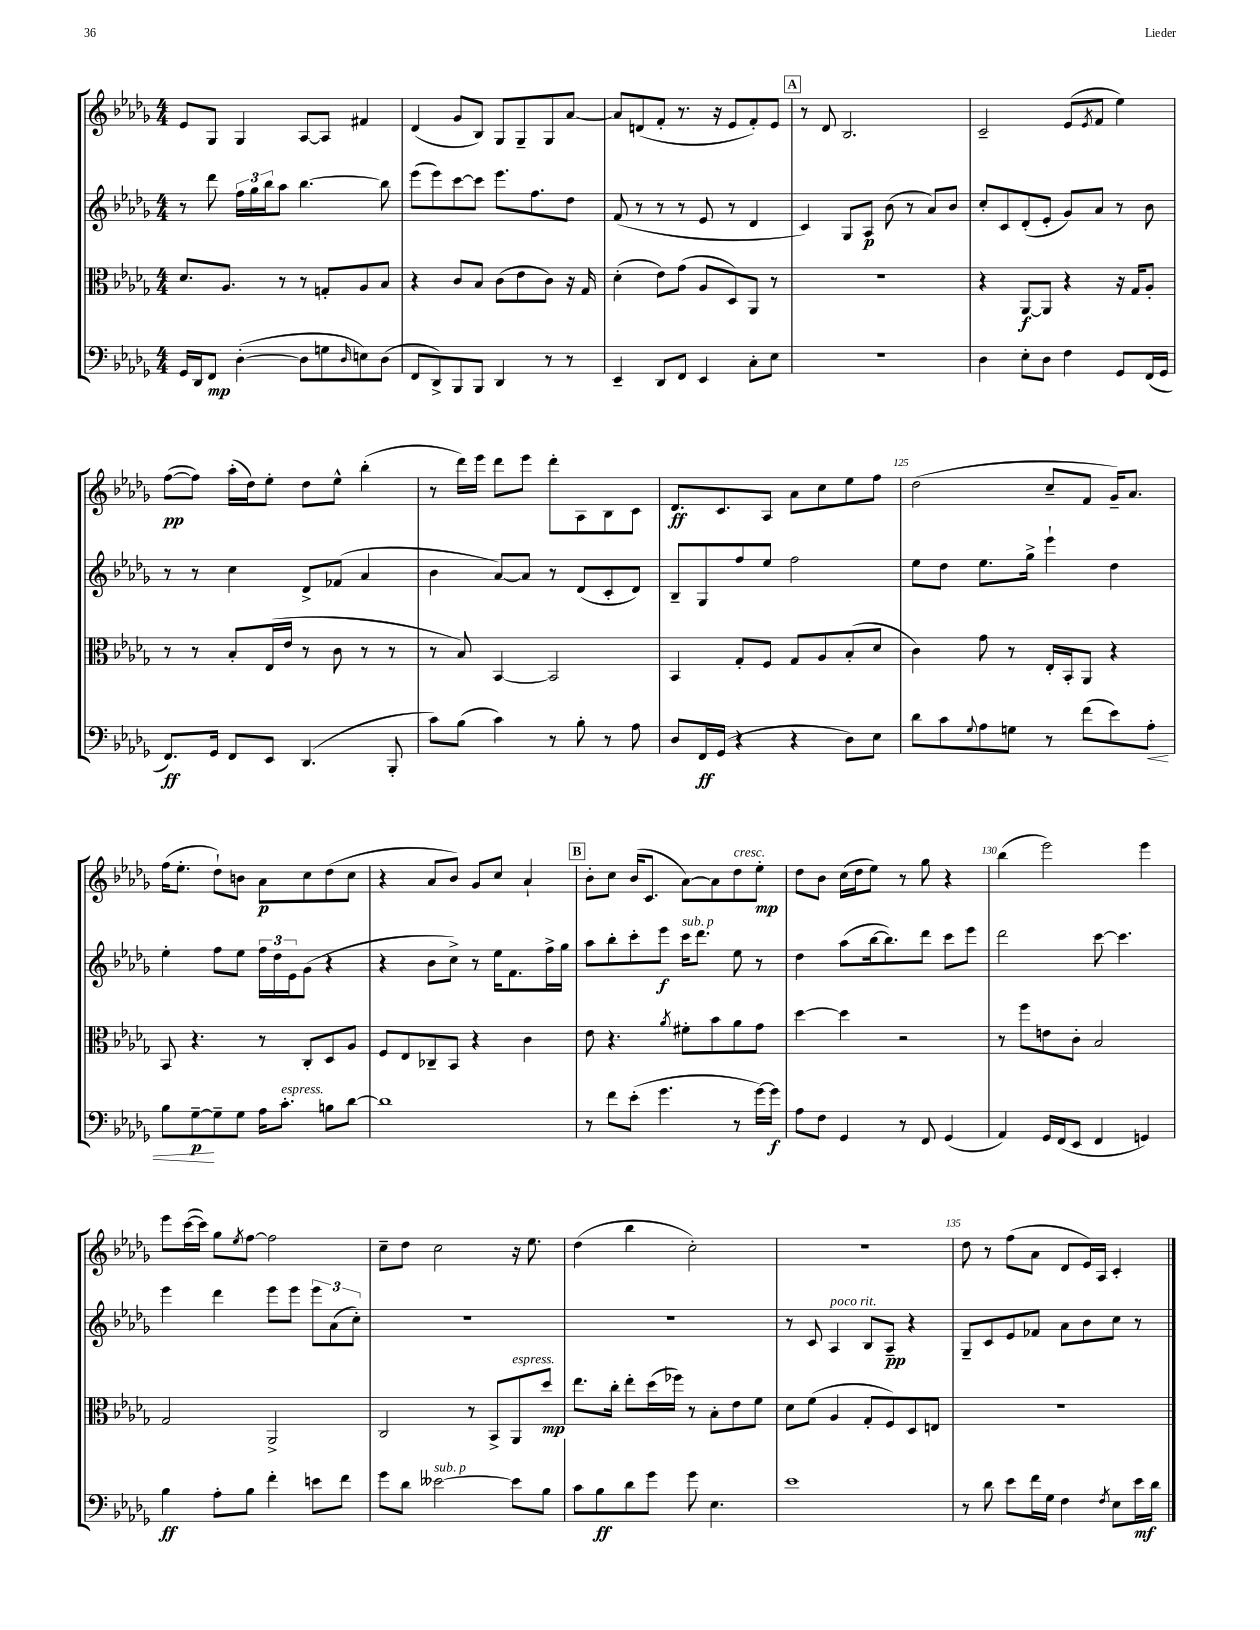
<<
\new StaffGroup <<
\new Staff = "s0" {
    \clef treble \key des \major \numericTimeSignature \time 4/4
    ees'8 ges8 ges4 aes8~ aes8 fis'4 |
    des'4( ges'8 bes8) ges8 ges8-- ges8 aes'8~ |
    aes'8 d'8( f'8-. r8. r16 ees'8 f'8-.) ees'8 |
    \mark \markup { \box "A" } r8 des'8 bes2. |
    c'2-- ees'8( \acciaccatura { ees'8 } f'8 ees''4) |
    f''8~\pp( f''8) aes''16-.( des''16) ees''8-. des''8 ees''8-^ bes''4-.( |
    r8 des'''16) ees'''16 des'''8 ees'''8 des'''8-. aes8 bes8 c'8 |
    des'8.\ff c'8. aes8 aes'8 c''8 ees''8 f''8 |
    des''2( c''8-- f'8 ges'16--) aes'8. |
    f''16( ees''8.-. des''8-!) b'8 aes'8\p c''8 des''8( c''8 |
    r4 aes'8 bes'8) ges'8 c''8 aes'4-! |
    \mark \markup { \box "B" } bes'8-. c''8 bes'16( c'8. aes'8~) aes'8 des''8^\markup { \italic "cresc." } ees''8-.\mp |
    des''8 bes'8 c''16( des''16 ees''8) r8 ges''8 r4 |
    bes''4( ees'''2) ees'''4 |
    ees'''8 c'''16~( c'''16) ges''8 \acciaccatura { ees''8 } f''8~ f''2 |
    c''8-- des''8 c''2 r16 ees''8. |
    des''4( bes''4 c''2-.) |
    r1 |
    des''8 r8 f''8( aes'8 des'8 ees'16) aes16 c'4-. \bar "|." |
}
\new Staff = "s1" {
    \clef treble \key des \major \numericTimeSignature \time 4/4
    r8 des'''8 \tuplet 3/2 { f''16 ges''16 bes''16 } aes''8 bes''4.~ bes''8 |
    ees'''8( ees'''8) c'''8~ c'''8 ees'''8. f''8. des''8 |
    f'8( r8 r8 r8 ees'8 r8 des'4 |
    \mark \markup { \box "A" } c'4) ges8 aes8\p bes'8( r8 aes'8) bes'8 |
    c''8-. c'8 des'8-.( ees'8-. ges'8) aes'8 r8 bes'8 |
    r8 r8 c''4 des'8-> fes'8( aes'4 |
    bes'4 aes'8~) aes'8 r8 des'8( c'8-. des'8) |
    bes8-- ges8 f''8 ees''8 f''2 |
    ees''8 des''8 ees''8. ges''16-> ees'''4-! des''4 |
    ees''4-. f''8 ees''8 \tuplet 3/2 { f''16 des''16 ees'16 } ges'8( r4 |
    r4 bes'8 c''8->) r8 ees''16 f'8. f''16-> ges''16 |
    \mark \markup { \box "B" } aes''8 bes''8-. c'''8-. ees'''8\f c'''16^\markup { \italic "sub. p" } des'''8. ees''8 r8 |
    des''4 aes''8( bes''16~ bes''8.) des'''8 c'''8 ees'''8 |
    des'''2 c'''8~ c'''4. |
    ees'''4 des'''4 ees'''8 ees'''8 \tuplet 3/2 { ees'''8 aes'8( c''8-.) } |
    R1 |
    R1 |
    r8 c'8 aes4^\markup { \italic "poco rit." } bes8 aes8--\pp r4 |
    ges8-- c'8 ees'8 fes'8 aes'8 bes'8 c''8 r8 \bar "|." |
}
\new Staff = "s2" {
    \clef alto \key des \major \numericTimeSignature \time 4/4
    des'8. aes8. r8 r8 g8-. aes8 bes8 |
    r4 c'8 bes8 c'8( ees'8 c'8) r16 ges16 |
    des'4-.( ees'8) ges'8( aes8 des8) aes,8 r8 |
    \mark \markup { \box "A" } R1 |
    r4 aes,8~\f aes,8 r4 r16 ges16 aes8-. |
    r8 r8 bes8-. ees16( ees'16 r8 c'8 r8 r8 |
    r8 bes8) bes,4~ bes,2 |
    bes,4 ges8-. f8 ges8 aes8 bes8-.( des'8 |
    c'4) ges'8 r8 ees16-. bes,16-. aes,8 r4 |
    bes,8 r4. r8 c8-. des8 aes8 |
    f8 ees8 ces8-- bes,8 r4 c'4 |
    \mark \markup { \box "B" } ees'8 r4. \acciaccatura { aes'8 } fis'8-. bes'8 aes'8 ges'8 |
    des''4~ des''4 r2 |
    r8 f''8 e'8 c'8-. bes2 |
    ges2 aes,2-> |
    c2 r8 bes,8-> aes,8^\markup { \italic "espress." } des''8\mp |
    ees''8. c''16-. ees''8-. des''16( fes''16) r8 bes8-. ees'8 f'8 |
    des'8 f'8( aes4 ges8-. f8) des8 e8 |
    R1 \bar "|." |
}
\new Staff = "s3" {
    \clef bass \key des \major \numericTimeSignature \time 4/4
    ges,16 des,16 f,8\mp des4~-.( des8 g8 \grace { des16 } e8) des8( |
    f,8 des,8->) bes,,8 bes,,8 des,4 r8 r8 |
    ees,4-- des,8 f,8 ees,4 c8-. ees8 |
    \mark \markup { \box "A" } r1 |
    des4 ees8-. des8 f4 ges,8 f,16( ges,16 |
    f,8.\ff) ges,16 f,8 ees,8 des,4.( bes,,8-. |
    c'8) bes8( c'4) r8 bes8-. r8 aes8 |
    des8 f,16\ff ges,16( r4 r4 des8) ees8 |
    des'8 c'8 \appoggiatura { ges8 } aes8 g8 r8 f'8( ees'8) aes8-.\< |
    bes8 ges8~--\p\! ges8-- ges8 aes16 c'8.-.^\markup { \italic "espress." } b8 des'8~ |
    des'1 |
    \mark \markup { \box "B" } r8 f'8 ees'8-.( ges'4. r8 ges'16~) ges'16\f |
    aes8 f8 ges,4 r8 f,8 ges,4( |
    aes,4) ges,16 f,16( ees,8 f,4 g,4) |
    bes4\ff aes8-. bes8 f'4-. e'8 f'8 |
    ges'8 des'8 eeses'2~^\markup { \italic "sub. p" } eeses'8 bes8 |
    c'8 bes8\ff des'8 ges'8 ges'8 ees4. |
    ees'1 |
    r8 des'8 ees'8 f'16 ges16 f4 \acciaccatura { f8 } ees8 ees'16\mf des'16 \bar "|." |
}
>>
>>
\layout { \context { \Score currentBarNumber = #117 \override BarNumber.break-visibility = ##(#f #t #t) barNumberVisibility = #(every-nth-bar-number-visible 5) } }
